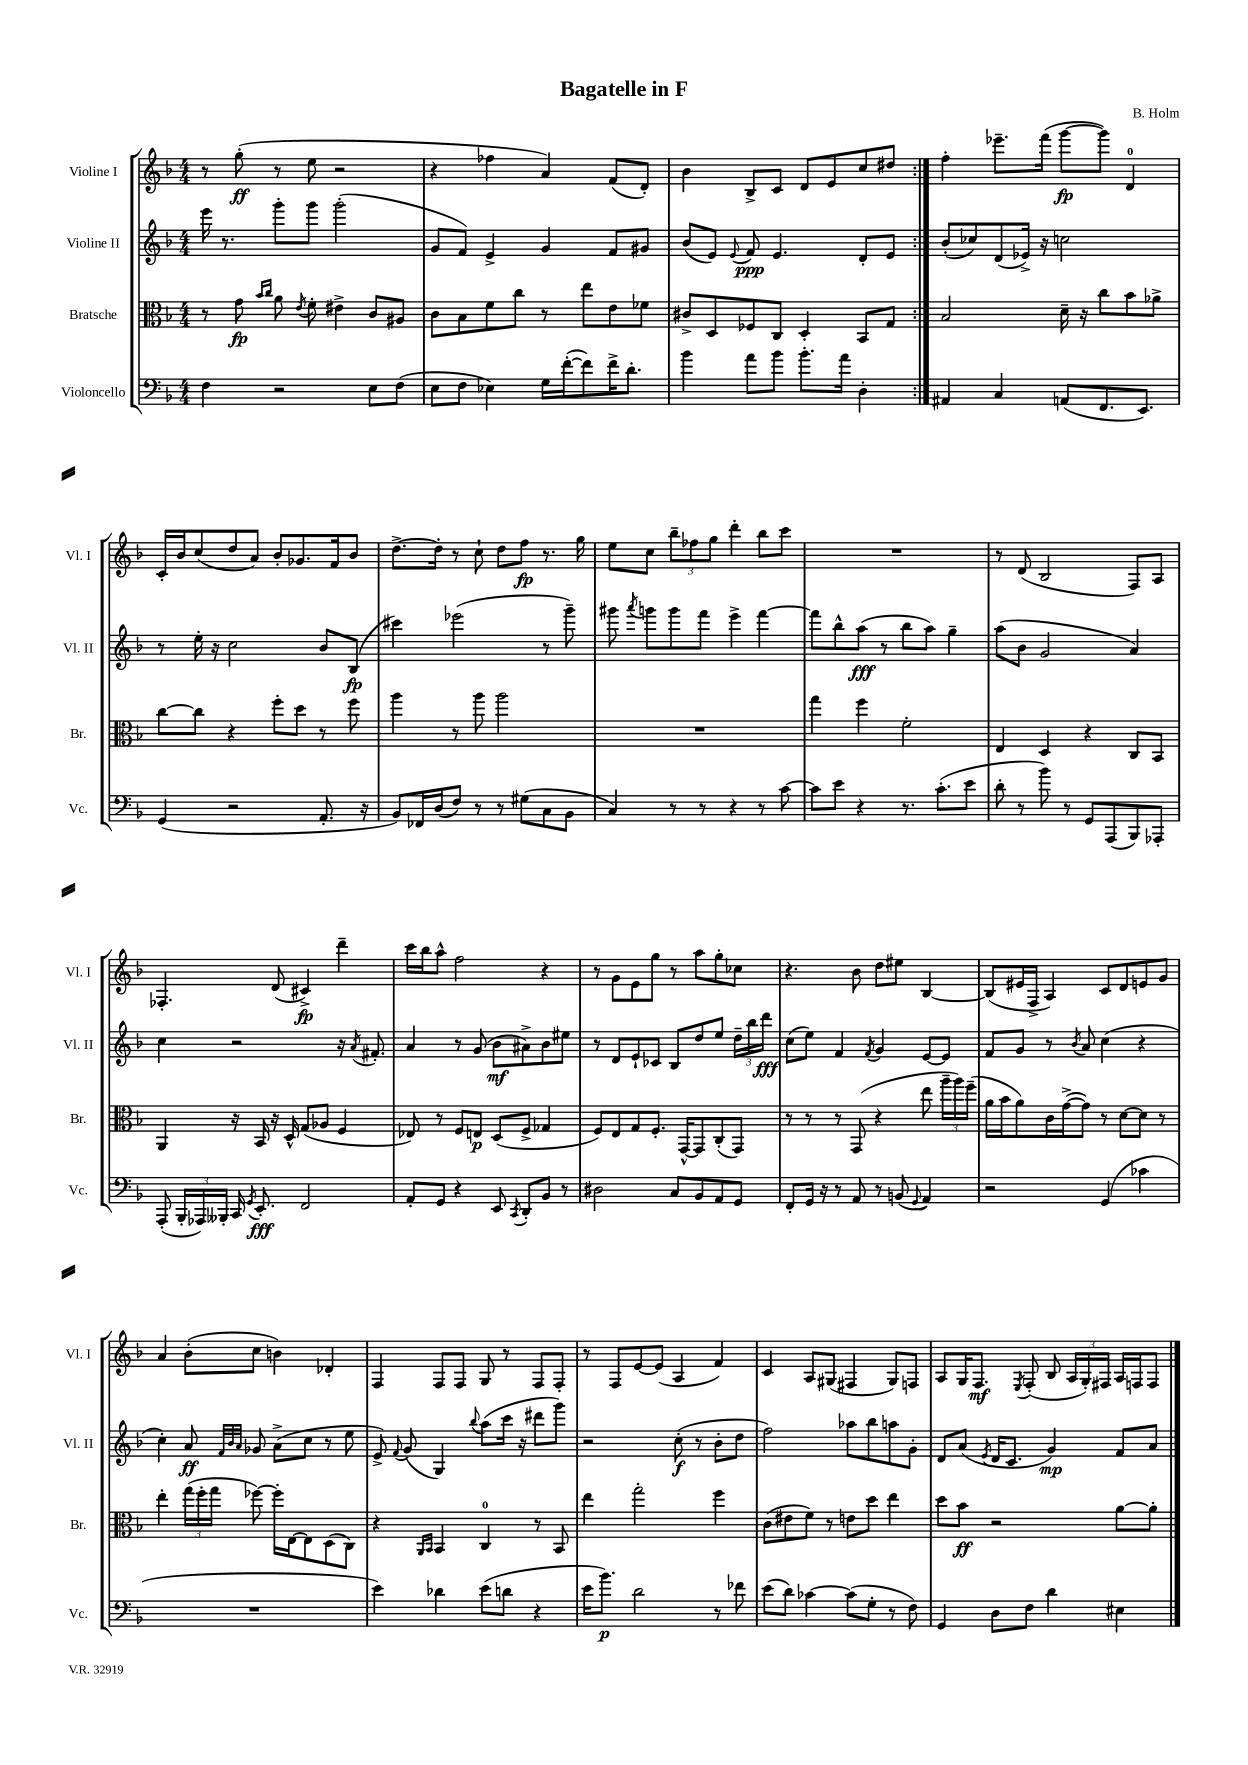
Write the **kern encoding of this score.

**kern	**dynam	**kern	**dynam	**kern	**dynam	**kern	**dynam
*part4	*part4	*part3	*part3	*part2	*part2	*part1	*part1
*staff4	*staff4	*staff3	*staff3	*staff2	*staff2	*staff1	*staff1
*I"Violoncello	*	*I"Bratsche	*	*I"Violine II	*	*I"Violine I	*
*I'Vc.	*	*I'Br.	*	*I'Vl. II	*	*I'Vl. I	*
*clefF4	*	*clefC3	*	*clefG2	*	*clefG2	*
*k[b-]	*	*k[b-]	*	*k[b-]	*	*k[b-]	*
*M4/4	*	*M4/4	*	*M4/4	*	*M4/4	*
=1	=1	=1	=1	=1	=1	=1	=1
4F\	.	8r	.	16eee\	.	8r	.
.	.	.	.	8.r	.	.	.
.	.	8g\	fp	.	.	(8gg'\	ff
.	.	16qqb-/LL	.	.	.	.	.
.	.	16qqcc/JJ	.	.	.	.	.
2r	.	8a\	.	8ggg'\L	.	8r	.
.	.	8qe/	.	.	.	.	.
.	.	8f'\	.	8ggg\J	.	8ee\	.
.	.	4e#X^\	.	(2ggg'\	.	2r	.
8E\L	.	8c/L	.	.	.	.	.
(8F\J	.	8A#X/J	.	.	.	.	.
=2	=2	=2	=2	=2	=2	=2	=2
8E\L	.	8c\L	.	8g/L	.	4r	.
8F\J	.	8B-\	.	8f/J)	.	.	.
4E-X\)	.	8f\	.	4e^/	.	4ff-X\	.
.	.	8cc\J	.	.	.	.	.
16G\LL	.	8r	.	4g/	.	4a/)	.
([16f'\J	.	.	.	.	.	.	.
8f\])	.	8ee\L	.	.	.	.	.
16f^\K	.	8e\	.	8f/L	.	(8f/L	.
8.d'\J	.	.	.	.	.	.	.
.	.	8f-X\J	.	8g#X/J	.	8d'/J)	.
=3	=3	=3	=3	=3	=3	=3	=3
4b-\	.	8c#X^/L	.	(8b-/L	.	4b-\	.
.	.	8D/	.	8e/J)	.	.	.
.	.	.	.	8qqe/	.	.	.
8a\L	.	8F-X/	.	8f/	ppp	8B-^/L	.
8b-\J	.	8C/J	.	4.e/	.	8c/J	.
8.b-'\L	.	4D'/	.	.	.	8d/L	.
.	.	.	.	.	.	8e/	.
16a\Jk	.	.	.	.	.	.	.
4D'\	.	8BB-/L	.	8d'/L	.	8cc/	.
.	.	8G/J	.	8e/J	.	8dd#X/J	.
=4:|!	=4:|!	=4:|!	=4:|!	=4:|!	=4:|!	=4:|!	=4:|!
4AA#X/	.	2B-/	.	(8b-'/L	.	4ff'\	.
.	.	.	.	8cc-X/)	.	.	.
4C/	.	.	.	(8d/	.	8.eee-X~\L	.
.	.	.	.	16e-X^/Jk)	.	.	.
.	.	.	.	16r	.	(16fff\Jk	.
(8AAn/L	.	16d~\	.	2ccn\	.	[8ggg\L	fp
.	.	16r	.	.	.	.	.
8.FF/	.	8cc\L	.	.	.	8ggg\J])	.
.	.	8b-\	.	.	.	4d/	.
8.EE/J)	.	.	.	.	.	.	.
.	.	8a-X^\J	.	.	.	.	.
!!LO:LB:g=z
=5	=5	=5	=5	=5	=5	=5	=5
(4GG/	.	[8cc\L	.	8r	.	16c'/LL	.
.	.	.	.	.	.	16b-/J	.
.	.	8cc\J]	.	16ee'\	.	(8cc/	.
.	.	.	.	16r	.	.	.
2r	.	4r	.	2cc\	.	8dd/	.
.	.	.	.	.	.	8a/J)	.
.	.	8ff'\L	.	.	.	8b-'/L	.
.	.	8dd\J	.	.	.	8.g-X/	.
8.AA'/	.	8r	.	8b-/L	.	.	.
.	.	.	.	.	.	16f/k	.
.	.	8ff\	.	(8B-/J	fp	8b-/J	.
16r	.	.	.	.	.	.	.
=6	=6	=6	=6	=6	=6	=6	=6
8BB-/L)	.	4aa\	.	4ccc#X\)	.	[8.dd^\L	.
16FF-X/L	.	.	.	.	.	.	.
(16D/J	.	.	.	.	.	16dd'\Jk]	.
8F/J)	.	8r	.	(2eee-X\	.	8r	.
8r	.	8aa\	.	.	.	8cc`\	.
8r	.	2aa\	.	.	.	8dd\L	.
(8G#X\L	.	.	.	.	.	8ff\J	fp
8C\	.	.	.	8r	.	8.r	.
8BB-\J	.	.	.	8ggg~\)	.	.	.
.	.	.	.	.	.	16gg\	.
=7	=7	=7	=7	=7	=7	=7	=7
4C/)	.	1r	.	8ggg#X\	.	8ee\L	.
.	.	.	.	8qaaa/	.	.	.
.	.	.	.	8gggn\L	.	8cc\J	.
8r	.	.	.	8ggg\	.	12bb-~\L	.
.	.	.	.	.	.	12ff-X\	.
8r	.	.	.	8fff\J	.	.	.
.	.	.	.	.	.	12gg\J	.
4r	.	.	.	4eee^\	.	4ddd'\	.
8r	.	.	.	[4fff\	.	8bb-\L	.
[8c\	.	.	.	.	.	8ccc\J	.
=8	=8	=8	=8	=8	=8	=8	=8
8c\L]	.	4gg\	.	8fff\L]	.	1r	.
8e\J	.	.	.	8bb-^^\	.	.	.
4r	.	4ff\	.	(8aa\J	fff	.	.
.	.	.	.	8r	.	.	.
8.r	.	2f'\	.	8bb-\L	.	.	.
.	.	.	.	8aa\J)	.	.	.
(8.c'\L	.	.	.	.	.	.	.
.	.	.	.	4gg~\	.	.	.
8e\J	.	.	.	.	.	.	.
=9	=9	=9	=9	=9	=9	=9	=9
8d'\	.	4E/	.	(8aa\L	.	8r	.
8r	.	.	.	8b-\J	.	(8d/	.
8b-\)	.	4D/	.	2g/	.	2B-/	.
8r	.	.	.	.	.	.	.
8GG/L	.	4r	.	.	.	.	.
(8AAA/	.	.	.	.	.	.	.
8BBB-/)	.	8C/L	.	4a/)	.	8F/L)	.
8AAA-X'/J	.	8BB-/J	.	.	.	8A/J	.
!!LO:LB:g=z
=10	=10	=10	=10	=10	=10	=10	=10
(8AAA'/	.	4AA/	.	4cc\	.	4.F-X'/	.
24BBB-'/LL	.	.	.	.	.	.	.
24AAA-X/)	.	.	.	.	.	.	.
24BBB--X'/JJ	.	.	.	.	.	.	.
16CC/	.	16r	.	2r	.	.	.
8qGG/	.	.	.	.	.	.	.
8.EE'/	fff	16BB-/	.	.	.	.	.
.	.	16r	.	.	.	(8d/	.
.	.	16D^^/	.	.	.	.	.
2FF/	.	(8G/L	.	.	.	4c#X^/)	fp
.	.	8A-X/J	.	.	.	.	.
.	.	4F/	.	16r	.	4ddd~\	.
.	.	.	.	8qa/	.	.	.
.	.	.	.	8.f#X'/	.	.	.
=11	=11	=11	=11	=11	=11	=11	=11
8AA'/L	.	8E-X/)	.	4a/	.	16ccc\LL	.
.	.	.	.	.	.	16bb-\J	.
8GG/J	.	8r	.	.	.	8aa^^\J	.
4r	.	8F/L	.	8r	.	2ff\	.
.	.	8En/J	p	(8g/	.	.	.
8EE/	.	(8D/L	.	8b-\L	mf	.	.
8qCC/	.	.	.	.	.	.	.
8DD'/L	.	8F^/J	.	8a#X^\)	.	.	.
8BB-/J	.	4G-X/	.	8b-\	.	4r	.
8r	.	.	.	8ee#X\J	.	.	.
=12	=12	=12	=12	=12	=12	=12	=12
2D#X\	.	8F/L)	.	8r	.	8r	.
.	.	8E/	.	8d/L	.	8g\L	.
.	.	8G/	.	8e`/	.	8e\	.
.	.	8.F'/J	.	8c-X/J	.	8gg\J	.
8C/L	.	.	.	8B-/L	.	8r	.
.	.	[16GG^^/KL	.	.	.	.	.
8BB-/	.	8GG/]	.	8dd/	.	8aa\L	.
8AA/	.	(8C'/	.	8ee/J	.	8gg'\	.
8GG/J	.	8GG/J)	.	24dd~\LL	.	8cc-X\J	.
.	.	.	.	24bb-\	.	.	.
.	.	.	.	24ddd\JJ	fff	.	.
=13	=13	=13	=13	=13	=13	=13	=13
8FF'/L	.	8r	.	(8cc\L	.	4.r	.
16GG/Jk	.	8r	.	8ee\J)	.	.	.
16r	.	.	.	.	.	.	.
8r	.	8r	.	4f/	.	.	.
8AA/	.	(8GG/	.	.	.	8b-\	.
.	.	.	.	8qf/	.	.	.
8r	.	4r	.	4g/	.	8dd\L	.
(8BBn/	.	.	.	.	.	8ee#X\J	.
8qqGG/	.	.	.	.	.	.	.
4AA/)	.	8ee\	.	[8e/L	.	[4B-/	.
.	.	24aa~\LL	.	8e/J]	.	.	.
.	.	24aa\)	.	.	.	.	.
.	.	(24ff~\JJ	.	.	.	.	.
=14	=14	=14	=14	=14	=14	=14	=14
2r	.	16a\LL	.	8f/L	.	(8B-/L]	.
.	.	16b-\J	.	.	.	.	.
.	.	8a\)	.	8g/J	.	16e#X/L	.
.	.	.	.	.	.	16F^/JJ	.
.	.	16c\L	.	8r	.	4A/)	.
.	.	([16g^\J	.	.	.	.	.
.	.	.	.	8qb-/	.	.	.
.	.	8g\J])	.	8a/	.	.	.
(4GG/	.	8r	.	(4cc\	.	8c/L	.
.	.	[8d\L	.	.	.	8d/	.
4c-X\	.	8d\J]	.	4r	.	8en/	.
.	.	8r	.	.	.	8g/J	.
!!LO:LB:g=z
=15	=15	=15	=15	=15	=15	=15	=15
1r	.	4ee'\	.	4cc'\)	.	4a/	.
.	.	(24gg\LL	.	8a/	ff	(8b-'\L	.
.	.	24ff'\	.	.	.	.	.
.	.	24gg\JJ	.	.	.	.	.
.	.	.	.	32qqf/LLL	.	.	.
.	.	.	.	32qqb-/	.	.	.
.	.	.	.	32qqa/JJJ	.	.	.
.	.	[8ff-X\)	.	8g-X/	.	8cc\J	.
.	.	16ff-'\LL]	.	(8a^\L	.	4bn\)	.
.	.	[16E\J	.	.	.	.	.
.	.	8E\]	.	8cc\J	.	.	.
.	.	(8D\	.	8r	.	4d-X'/	.
.	.	8C\J)	.	8ee\	.	.	.
=16	=16	=16	=16	=16	=16	=16	=16
4e\)	.	4r	.	8e^/)	.	4F/	.
.	.	.	.	8qqf/	.	.	.
.	.	.	.	(8g/	.	.	.
.	.	16qqAA/LL	.	.	.	.	.
.	.	16qqBB-/JJ	.	.	.	.	.
4d-X\	.	4BB-/	.	4G/)	.	8F/L	.
.	.	.	.	.	.	8F/J	.
.	.	.	.	8qqbb-/	.	.	.
(8e\L	.	4C/	.	(8aa\L	.	8G/	.
8dn\J	.	.	.	16ccc\Jk	.	8r	.
.	.	.	.	16r	.	.	.
4r	.	8r	.	8ddd#X\L	.	8F/L	.
.	.	8BB-/	.	8ggg\J)	.	8F'/J	.
=17	=17	=17	=17	=17	=17	=17	=17
16e\KL	.	4ee\	.	2r	.	8r	.
8.b-\J)	p	.	.	.	.	.	.
.	.	.	.	.	.	8F/L	.
2d\	.	2gg'\	.	.	.	[8e/	.
.	.	.	.	.	.	(8e/J]	.
.	.	.	.	(8cc'\	f	4A/	.
.	.	.	.	8r	.	.	.
8r	.	4ff\	.	8b-'\L	.	4f/)	.
8f-X\	.	.	.	8dd\J	.	.	.
=18	=18	=18	=18	=18	=18	=18	=18
(8e\L	.	(8c\L	.	2ff\)	.	4c/	.
8d\J)	.	8e#X\	.	.	.	.	.
[4c-X\	.	8f\J)	.	.	.	8A/L	.
.	.	8r	.	.	.	(8G#X/J	.
(8c-\L]	.	8en\L	.	8aa-X\L	.	4F#X/	.
8G'\J	.	8dd\J	.	8bb-\	.	.	.
8r	.	4ee\	.	8aan\	.	8G#/L)	.
8F\)	.	.	.	8g'\J	.	8Fn/J	.
=19	=19	=19	=19	=19	=19	=19	=19
4GG/	.	8dd\L	.	8d/L	.	8A/L	.
.	.	8b-\J	ff	(8a/J	.	16G/K	.
.	.	.	.	.	.	8.F/J	mf
.	.	.	.	8qe/	.	.	.
8D\L	.	2r	.	16d/KL	.	.	.
.	.	.	.	8.c/J	.	.	.
.	.	.	.	.	.	8qE/	.
8F\J	.	.	.	.	.	(8F'/	.
4d\	.	.	.	4g/)	mp	8B-/	.
.	.	.	.	.	.	24A/LL	.
.	.	.	.	.	.	24G'/)	.
.	.	.	.	.	.	24F#X/JJ	.
4E#X\	.	[8a\L	.	8f/L	.	16A/LL	.
.	.	.	.	.	.	16Fn/J	.
.	.	8a'\J]	.	8a/J	.	8F/J	.
==	==	==	==	==	==	==	==
*-	*-	*-	*-	*-	*-	*-	*-
